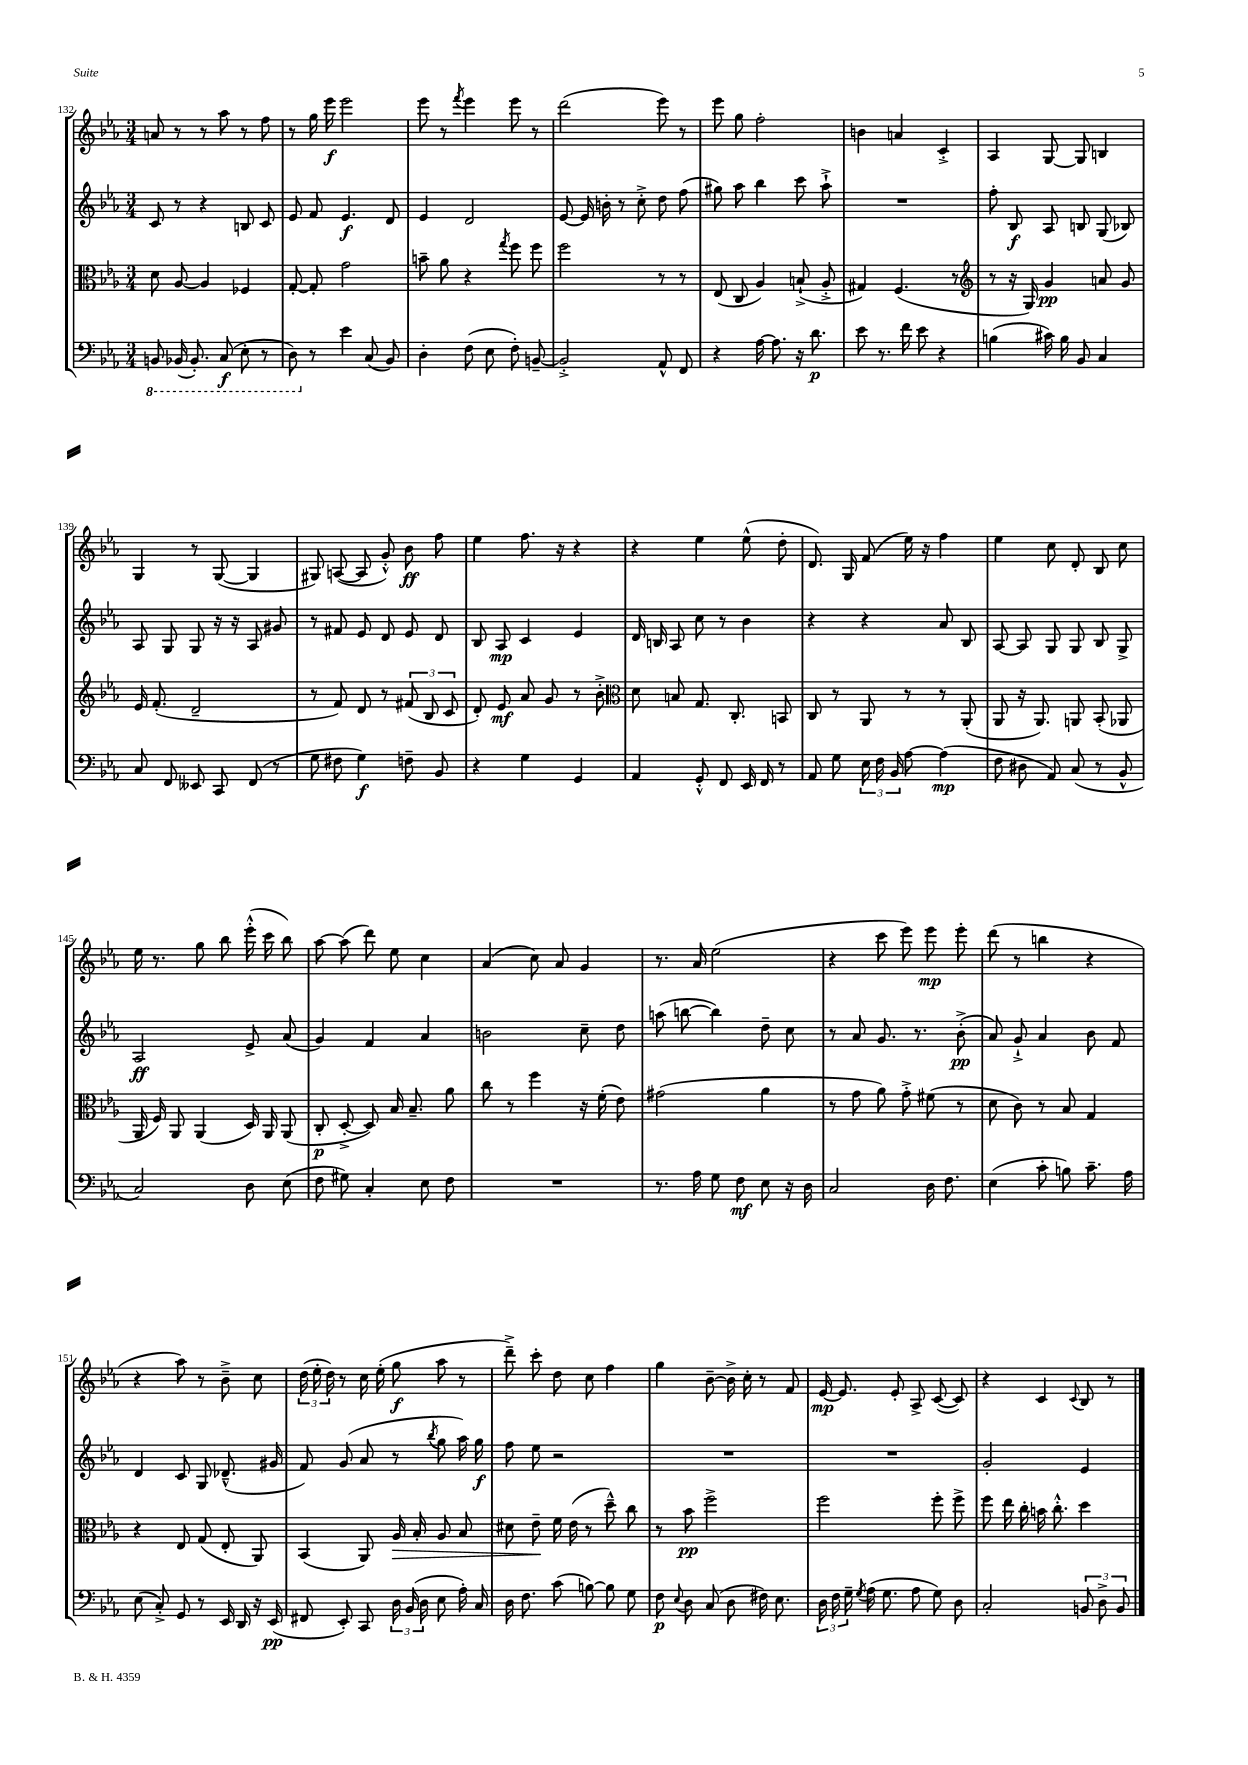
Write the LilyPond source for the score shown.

<<
\new StaffGroup <<
\new Staff = "s0" {
    \clef treble \key ees \major \numericTimeSignature \time 3/4
    \autoBeamOff a'8 r8 r8 aes''8 r8 f''8 |
    r8 g''16 ees'''16\f ees'''2 |
    ees'''8 r8 \acciaccatura { f'''8 } ees'''4 ees'''8 r8 |
    d'''2( ees'''8) r8 |
    ees'''8 g''8 f''2-. |
    b'4 a'4 c'4-.-> |
    aes4 g8~ g8 b4 |
    g4 r8 g8~( g4 |
    gis8) a8~( a8 g'8-.-^) bes'8\ff f''8 |
    ees''4 f''8. r16 r4 |
    r4 ees''4 ees''8-^( d''8-. |
    d'8.) g16 f'8( ees''16) r16 f''4 |
    ees''4 c''8 d'8-. bes8 c''8 |
    ees''16 r8. g''8 bes''8 ees'''16-.-^( c'''16 bes''8) |
    aes''8~ aes''8( d'''8) ees''8 c''4 |
    aes'4( c''8) aes'8 g'4 |
    r8. aes'16 ees''2( |
    r4 c'''8 ees'''8) ees'''8\mp ees'''8-. |
    d'''8( r8 b''4 r4 |
    r4 aes''8) r8 bes'8---> c''8 |
    \tuplet 3/2 { d''16( ees''16-. d''16) } r8 c''16 ees''16-.( g''8\f aes''8 r8 |
    d'''8--->) c'''8-. d''8 c''8 f''4 |
    g''4 bes'8~-- bes'16-> c''16-. r8 f'8 |
    ees'16~\mp ees'8. ees'8-. aes8-> c'8~( c'8) |
    r4 c'4 \appoggiatura { c'8 } bes8 r8 \bar "|." |
}
\new Staff = "s1" {
    \clef treble \key ees \major \numericTimeSignature \time 3/4
    \autoBeamOff c'8 r8 r4 b8 c'8 |
    ees'8 f'8 ees'4.\f d'8 |
    ees'4 d'2 |
    ees'8~ ees'16 b'16-. r8 c''8-.-> d''8 f''8( |
    gis''8) aes''8 bes''4 c'''8 aes''8-!-> |
    R2. |
    f''8-. bes8\f aes8 b8 g8( bes8) |
    aes8 g8 g8 r16 r16 aes8 gis'8 |
    r8 fis'8 ees'8 d'8 ees'8 d'8 |
    bes8 aes8\mp c'4 ees'4 |
    d'16 b16 aes8 c''8 r8 bes'4 |
    r4 r4 aes'8 bes8 |
    aes8~ aes8 g8 g8 bes8 g8-> |
    aes2\ff ees'8-> aes'8( |
    g'4) f'4 aes'4 |
    b'2 c''8-- d''8 |
    a''8( b''8~ b''4) d''8-- c''8 |
    r8 aes'8 g'8. r8. bes'8-.->\pp( |
    aes'8) g'8-!-> aes'4 bes'8 f'8 |
    d'4 c'8 g8 des'8.---^( gis'16 |
    f'8) g'8( aes'8 r8 \acciaccatura { bes''8 } g''8 aes''16) g''16\f |
    f''8 ees''8 r2 |
    R2. |
    R2. |
    g'2-. ees'4 \bar "|." |
}
\new Staff = "s2" {
    \clef alto \key ees \major \numericTimeSignature \time 3/4
    \autoBeamOff d'8 aes8~ aes4 fes4 |
    g8~-. g8-. g'2 |
    b'8-- aes'8 r4 \acciaccatura { g''8 } f''8 f''8 |
    f''2 r8 r8 |
    ees8( c8 aes4) b8-!->( aes8-.-> |
    gis4) f4.( r8 |
    \clef treble r8 r16 g16) g'4\pp a'8 g'8 |
    ees'16 f'8.-.( d'2-- |
    r8 f'8) d'8 r8 \tuplet 3/2 { fis'8( bes8 c'8 } |
    d'8-.) ees'8\mf aes'8 g'8 r8 bes'8-.-> |
    \clef alto d'8 b8 g8. c8.-. b,8 |
    c8 r8 aes,8 r8 r8 aes,8-.( |
    aes,8 r16 aes,8.) a,8 bes,8-.( aes,8 |
    aes,16 f16) aes,8 aes,4( d16) aes,16 aes,8( |
    c8-.\p d8~-.-> d8) bes16 bes8.-- aes'8 |
    c''8 r8 f''4 r16 f'16-.( ees'8) |
    gis'2( aes'4 |
    r8 g'8 aes'8) g'8-.-> fis'8( r8 |
    d'8 c'8) r8 bes8 g4 |
    r4 ees8 g8( ees8-. aes,8) |
    bes,4( aes,8) aes16\> bes16-. aes8 bes8 |
    dis'8 ees'8--\! f'16 ees'16( r8 d''8---^) c''8 |
    r8 bes'8\pp f''2-> |
    f''2 f''8-. f''8-> |
    f''8 ees''16 c''16-. b'16 c''8.-.-^ d''4 \bar "|." |
}
\new Staff = "s3" {
    \clef bass \key ees \major \numericTimeSignature \time 3/4
    \autoBeamOff \ottava #-1 b,,8 bes,,16( bes,,8.-.) c,8\f( ees,8-. r8 |
    d,8) \ottava #0 r8 ees'4 c8( bes,8) |
    d4-. f8( ees8 f8-.) b,8~-- |
    b,2-.-> aes,8-^ f,8 |
    r4 aes16~ aes8. r16 d'8.\p |
    ees'8 r8. f'16 ees'8 r4 |
    b4( cis'16) b16 bes,8 c4 |
    c8 f,8 eeses,8 c,8 f,8( r8 |
    g8 fis8 g4\f) f8-- bes,8 |
    r4 g4 g,4 |
    aes,4 g,8-.-^ f,8 ees,16 f,16 r8 |
    aes,8 g8 \tuplet 3/2 { ees16 f16 bes,16 } aes8~ aes4\mp( |
    f8 dis8 aes,8) c8( r8 bes,8-^ |
    c2) d8 ees8( |
    f8 gis8) c4-. ees8 f8 |
    R2. |
    r8. aes16 g8 f8\mf ees8 r16 d16 |
    c2 d16 f8. |
    ees4( c'8-. b8) c'8.-- aes16 |
    ees8( c8-.->) g,8 r8 ees,16 d,16 r16 ees,16\pp( |
    fis,8 ees,8-.) c,8 \tuplet 3/2 { d16 bes,16( d16 } ees8 aes16-.) c16 |
    d16 f8. c'8( b8~) b8 g8 |
    f8\p \appoggiatura { ees8 } d8 c8( d8 fis16) ees8. |
    \tuplet 3/2 { d16 f16 g16-- } \acciaccatura { g8 } aes16( g8. aes8 g8) d8 |
    c2-. \tuplet 3/2 { b,8 d8-> b,8 } \bar "|." |
}
>>
>>
\layout { \context { \Score currentBarNumber = #132 } }
